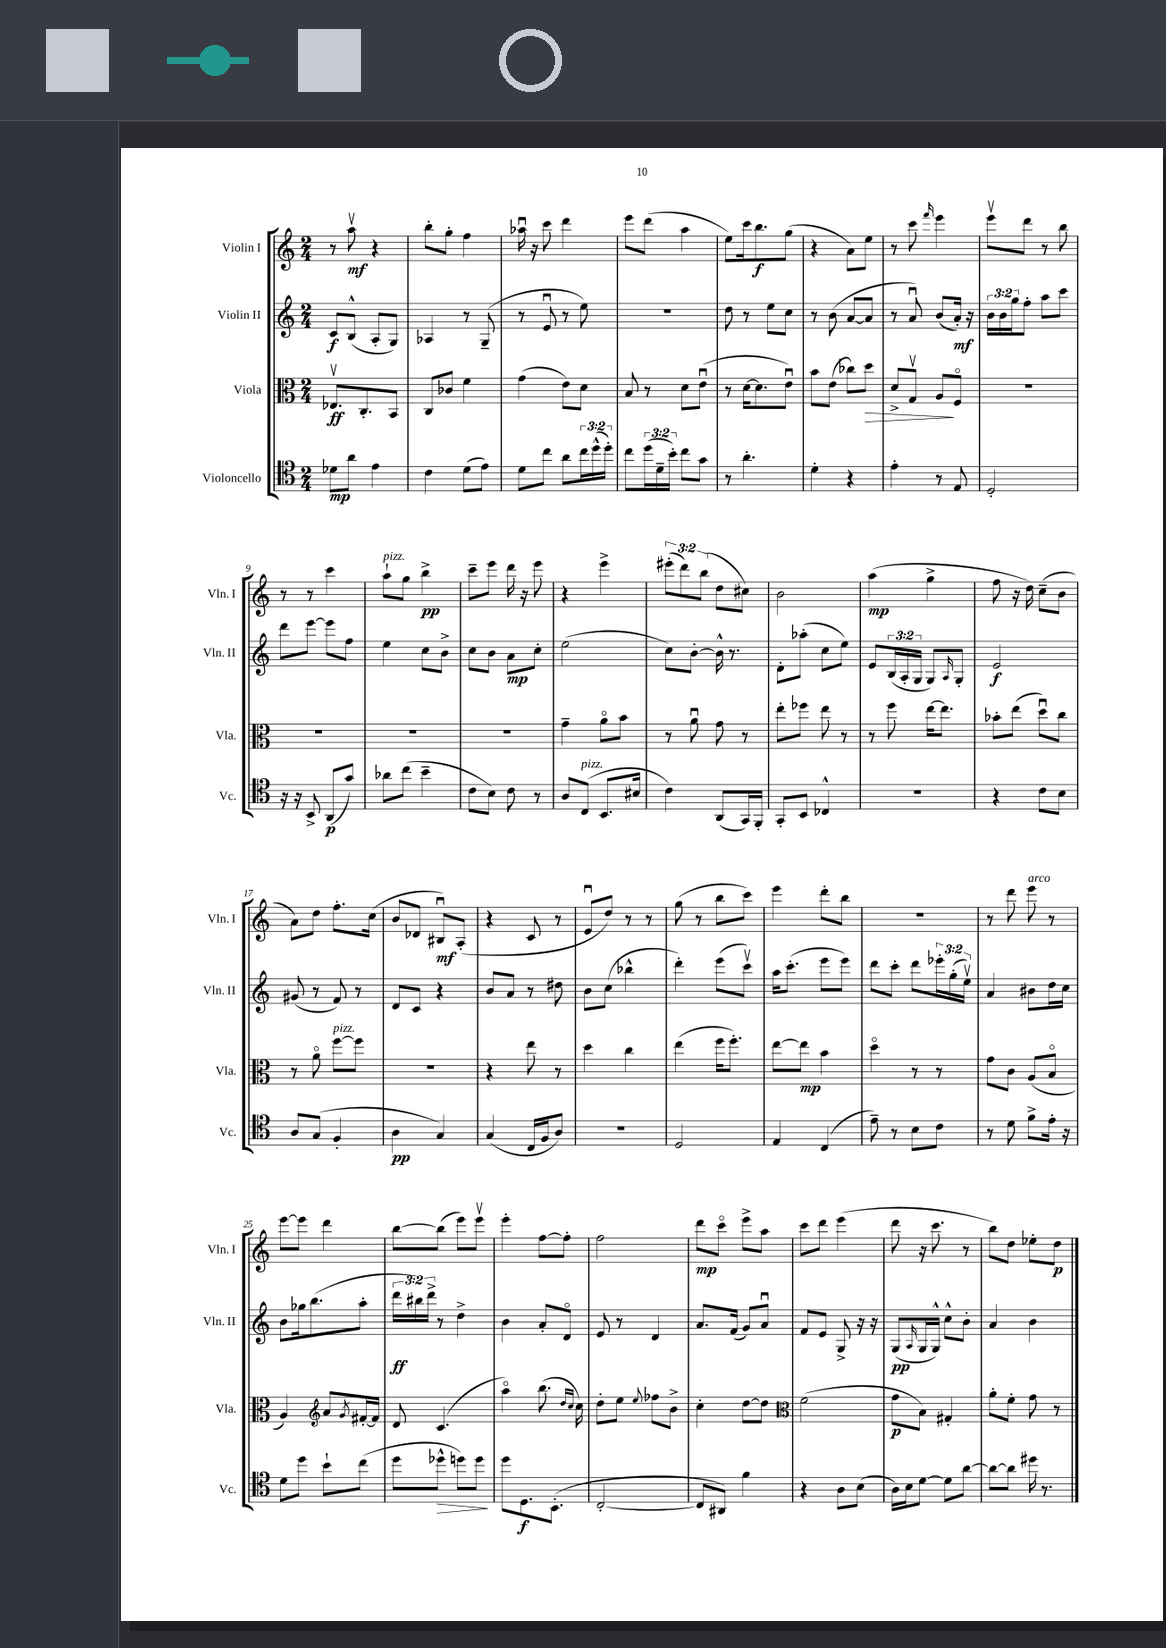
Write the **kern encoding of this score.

**kern	**kern	**kern	**kern
*staff4	*staff3	*staff2	*staff1
*clefC4	*clefC3	*clefG2	*clefG2
*k[]	*k[]	*k[]	*k[]
*M2/4	*M2/4	*M2/4	*M2/4
8d-\L	8.E-v/L	8c/L	8r
8a\J	.	(8B^^/J	8aav\
.	8.C'/	.	.
4e\	.	8A'/L	4r
.	8BB/J	8G/J)	.
=	=	=	=
4c\	8C/L	4A-/	8bb'\L
.	8c-/J	.	8gg'\J
(8d\L	4f\	8r	4ff\
8e\J)	.	(8G~/	.
=	=	=	=
8d\L	(4g\	8r	16aa-u\
.	.	.	16r
8cc\J	.	8eu/	8ccc\
8a\L	8e\L)	8r	4ddd\
24cc\L	8d\J	8ee\)	.
(24dd^^\	.	.	.
24dd'\JJ)	.	.	.
=	=	=	=
8cc\L	8B/	2r	8eee\L
(24dd\L	8r	.	(8ddd\J
24d~\	.	.	.
24b'\JJ)	.	.	.
8cc\L	8d\L	.	4aa\
8g\J	(8eu\J	.	.
=	=	=	=
8r	8r	8dd\	8ee\L)
4.a'\	[16d\LK	8r	16ccc\k
.	8.d\]	.	8.bb\
.	.	8ee\L	.
.	8eu\J)	8cc\J	(8gg\J
=	=	=	=
4d'\	8b\L	8r	4r
.	(8e\J	(8b\	.
4r	8cc-\L)	[8a/L	8a\L)
.	8dd\J	8a/]J	8ee\J
=	=	=	=
4e'\	8d^/L	8r	8r
.	8Gv/J	8au/)	8ccc\
.	.	.	16qqfff/
8r	8A/L	(8b/L	4eee\
8E/	8Fo/J	16a'/Jk)	.
.	.	16r	.
=	=	=	=
2D'/	2r	24b\LL	8eeev\L
.	.	24b\	.
.	.	24gg\J	.
.	.	8ff'\J	8ddd\J
.	.	8aa\L	8r
.	.	8ccc\J	8bb\
=	=	=	=
16r	2r	8ddd\L	8r
16r	.	.	.
8BB^/	.	[8eee\J	8r
(8AA/L	.	8eee\]L	4ccc\
8g/J)	.	8ff\J	.
=	=	=	=
8a-\L	2r	4ee\	8aa`\L
(8cc\J	.	.	8gg\J
4b~\	.	8cc\L	4bb^\
.	.	8b^\J	.
=	=	=	=
8c\L	2r	8cc\L	8ccc~\L
8B\J)	.	8b\J	8eee\J
8c\	.	8a\L	16ddd\
.	.	.	16r
8r	.	8cc'\J	8eee\
=	=	=	=
8A/L	4g~\	(2ee\	4r
(8C/J	.	.	.
8.BB/L	8ao\L	.	4eee^\
.	8b\J	.	.
16B#/Jk	.	.	.
=	=	=	=
4c\)	8r	8cc\L)	(12eee#'\L
.	.	.	12ddd\)
.	8au\	[8b'\J	.
.	.	.	(12bb\J
(8AA/L	8g\	16b^^\]	8dd\L
.	.	8.r	.
16GG/L)	8r	.	8cc#\J)
16FF'/JJ	.	.	.
=	=	=	=
8GG'/L	8ee'\L	8d'\L	2b\
8BB/J	8ff-\J	(8aa-'\J	.
4C-^^/	8ee\	8cc\L	.
.	8r	8ee\J)	.
=	=	=	=
2r	8r	8e/L	(4aa\
.	8ff\	(24B/L	.
.	.	24A'/	.
.	.	24G/JJ	.
.	[16ee\LK	8G/L)	4gg^\
.	8.ee\]J	.	.
.	.	16qqA/	.
.	.	8G'/J	.
=	=	=	=
4r	8b-'\L	2e/	8ff\
.	(8ee\J	.	16r
.	.	.	16dd\)
8c\L	8ddu\L)	.	(8cc~\L
8B\J	8cc\J	.	8b\J
=	=	=	=
8A/L	8r	(8g#/	8a\L)
(8G/J	8ao\	8r	8dd\J
4F'/	[8ff\L	8f/)	8.ff'\L
.	8ff\]J	8r	.
.	.	.	(16cc\Jk
=	=	=	=
4A\	2r	8d/L	8b/L
.	.	8c/J	8d-/J
4G/)	.	4r	8B#u/L)
.	.	.	(8A'/J
=	=	=	=
(4G/	4r	8b/L	4r
.	.	8a/J	.
16C/LL	8ee\	8r	8c/
16F/J	.	.	.
8A/J)	8r	8dd#\	8r
=	=	=	=
2r	4dd\	8b\L	8eu/L
.	.	(8cc\J	8dd/J)
.	4cc\	4bb-^^\	8r
.	.	.	8r
=	=	=	=
2D/	(4ee\	4ddd'\)	(8gg\
.	.	.	8r
.	16ff\LK	(8eee\L	8bb\L
.	8.ff'\J)	.	.
.	.	8cccv\J)	8ccc\J)
=	=	=	=
4E/	[8ee\L	16aa\LK	4eee\
.	.	(8.ccc'\J	.
.	8ee\]J	.	.
(4C/	4b\	8eee\L	8ddd'\L
.	.	8eee\J)	8bb\J
=	=	=	=
8e~\)	4ddo\	8ddd\L	2r
8r	.	8ccc'\J	.
8B\L	8r	8ddd\L	.
8c\J	8r	24eee-'\L	.
.	.	(24gg'\	.
.	.	24eev\JJ)	.
=	=	=	=
8r	8g\L	4a/	8r
8d\	8c\J	.	8ddd\
8f^\L	(8A/L	8b#\L	8eee\
16e'\Jk	8Bo/J	16dd\L	8r
16r	.	16cc\JJ	.
=	=	=	=
8d\L	4A/)	8b\L	[8eee\L
8dd\J	.	16gg-\k	8eee\]J
.	.	(8.bb\	.
*	*clefG2	*	*
8b`\L	8a/L	.	4ddd\
.	8qg/	.	.
(8cc\J	[16f#'/L	8aa'\J	.
.	16f#/]JJ	.	.
=	=	=	=
8dd\L	8d/	24ddd\LL	[8bb\L
.	.	24bb#\)	.
.	.	24ddd^\JJ	.
8dd-^^\J	(4.c/	8r	(8bb\]J
8dd\L)	.	4dd^\	8eee\L)
8dd\J	.	.	8eeev\J
=	=	=	=
8dd\L	4aao\)	4b\	4eee'\
8.D\	.	.	.
.	(8.bb\	8a'/L	[8ff\L
(8.BB'\J	.	.	.
.	.	8do/J	8ff'\]J
.	16qqdd/LL	.	.
.	16qqcc/JJ	.	.
.	16cc\)	.	.
=	=	=	=
[2C'/	8dd'\L	8e/	2ff\
.	8ee\J	8r	.
.	8qqee/	.	.
.	8ff-\L	4d/	.
.	8b^\J	.	.
=	=	=	=
8C/]L	4cc'\	8.a/L	8ddd\L
8AA#/J)	.	.	8ccco\J
.	.	(16f/Jk	.
4f\	[8dd\L	8g/L)	8eee^\L
.	8dd\]J	8au/J	8aa\J
=	=	=	=
*	*clefC3	*	*
4r	(2f\	8f/L	8ccc\L
.	.	8e/J	8ddd\J
8A\L	.	8G^/	(4eee\
(8B\J	.	16r	.
.	.	16r	.
=	=	=	=
16A\LL)	8g\L	(8G/L	8ddd\
16B\J	.	.	.
.	.	16qqA/	.
[8d\J	8B\J)	16G/L	16r
.	.	16G^^/JJ)	8.ccc\
8d\]L	4G#'/	8cc^^\L	.
[8a\J	.	8b'\J	8r
=	=	=	=
8a\_L	8a'\L	4a/	8bb\L)
8a\]J	8f'\J	.	8dd\J
16dd#\	8g\	4b\	8ee-'\L
8.r	.	.	.
.	8r	.	8dd\J
==	==	==	==
*-	*-	*-	*-
